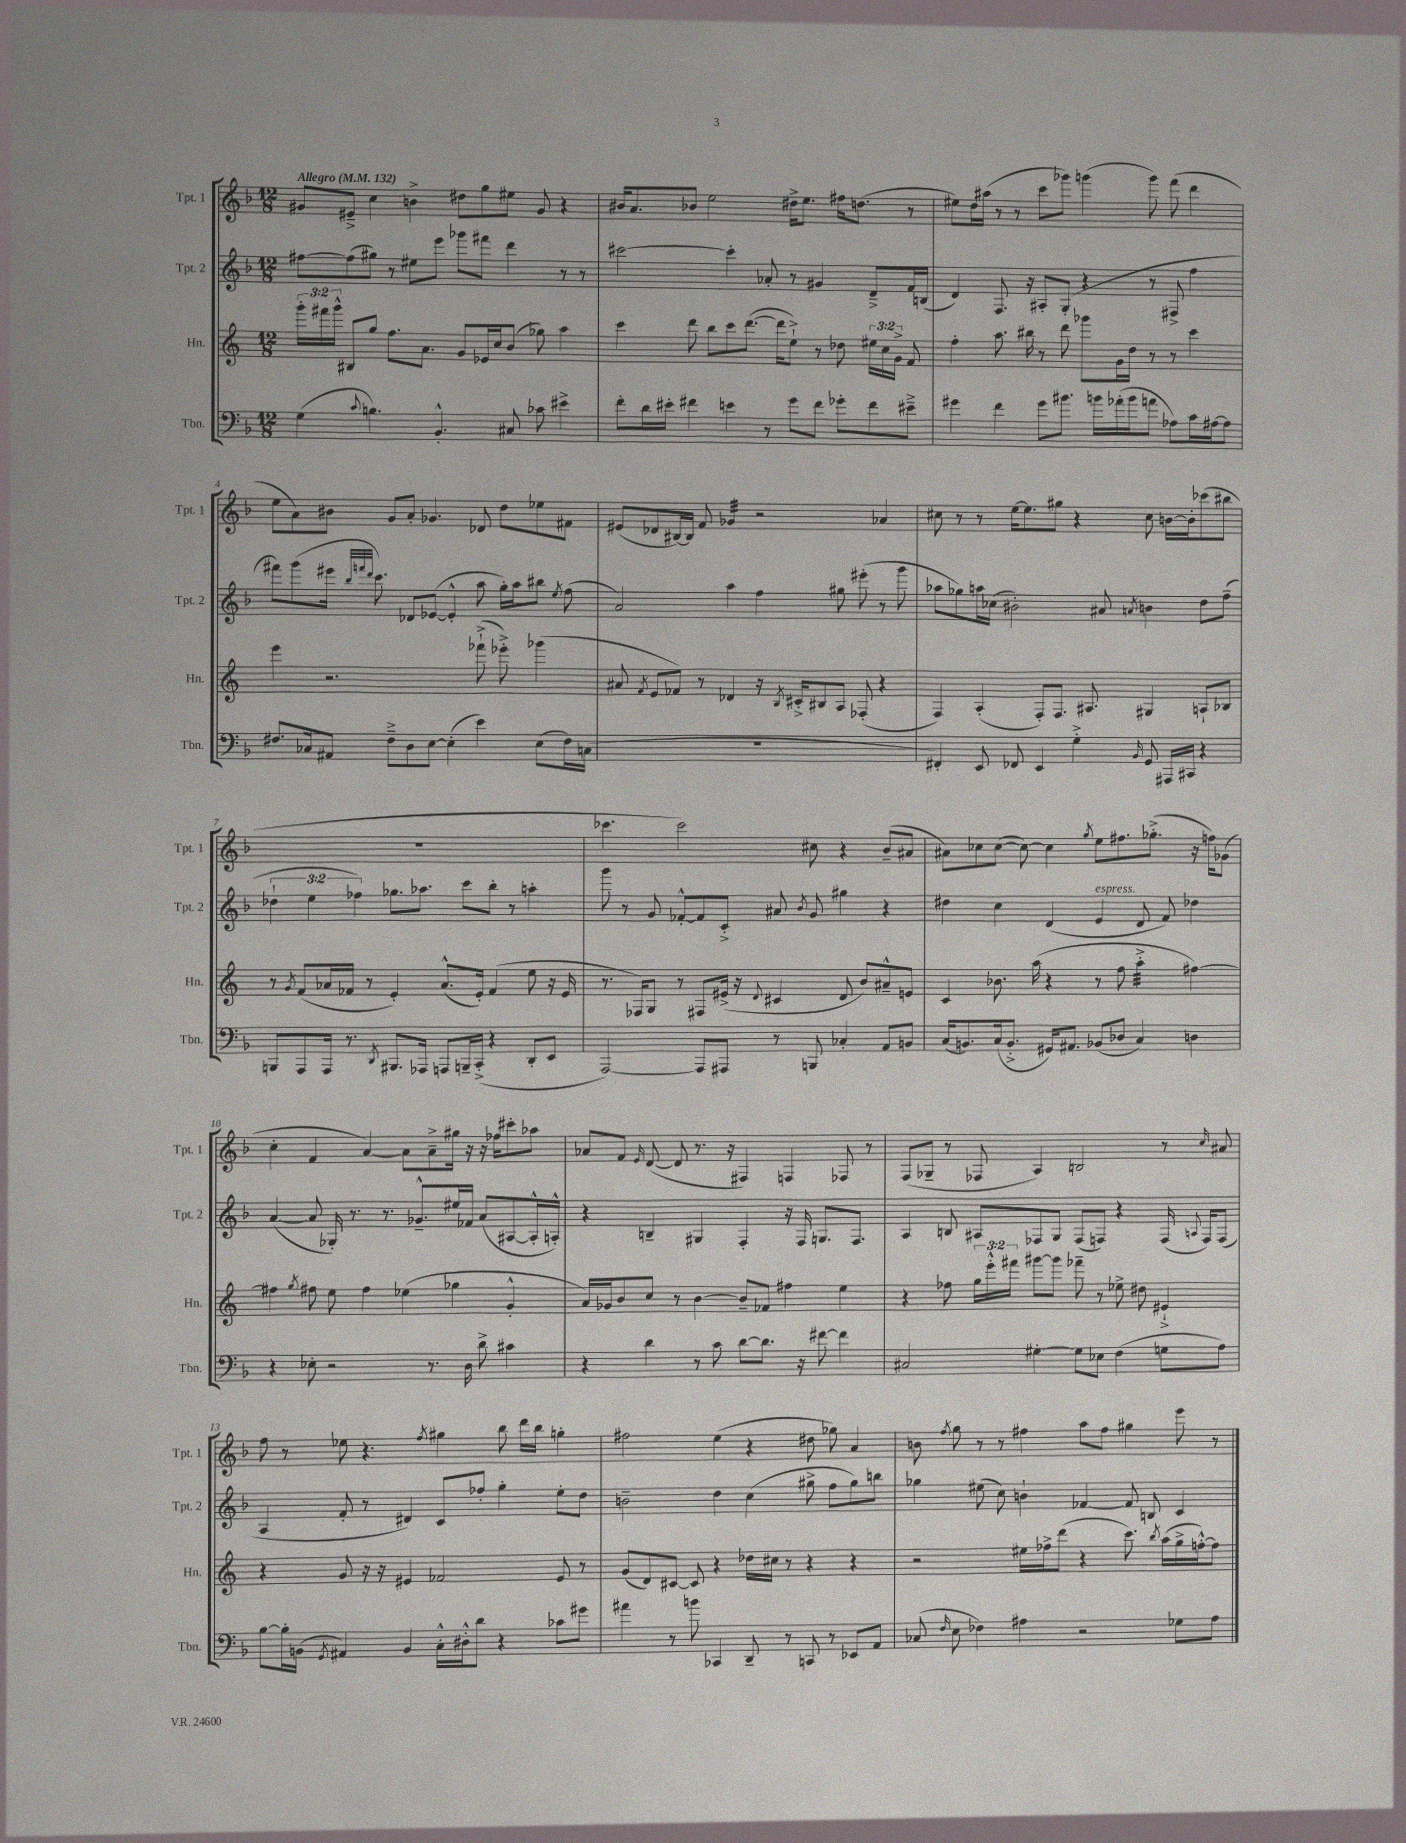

**kern	**kern	**kern	**kern
*staff4	*staff3	*staff2	*staff1
*clefF4	*clefG2	*clefG2	*clefG2
*k[b-]	*k[]	*k[b-]	*k[b-]
*M12/8	*M12/8	*M12/8	*M12/8
*MM132	*MM132	*MM132	*MM132
(4G	24ggg'	[8ff#	8g#
.	24fff#	.	.
.	24ggg^^	.	.
.	8B#	(8ff#]	8e#~^
8qqc	.	.	.
4.B)	8gg	8gg#)	4cc
.	8.ff	8r	.
.	.	8ee#	4b^
.	8.a	.	.
4.BB-'^^	.	8eee	.
.	8g	8ggg-	8dd#
.	16e-	8fff#	8gg
.	16cc	.	.
8C#	(8b	4ddd	8ee#
8c-	8gg-)	.	8g#
4e#^	4aa	8r	4r
.	.	8r	.
=	=	=	=
8f'	4ccc	[2ccc#	16b#
.	.	.	8.a
16d	.	.	.
16e#'	.	.	.
4f#	8ddd	.	8b-
.	8bb	.	2ee
4e	8ccc	4ccc#']	.
.	([8.ddd	.	.
8r	.	8a-'	.
.	16ddd]	.	.
8g	8ee`^)	8r	16dd#^
.	.	.	8.ee
8f#	8r	4g#	.
8g-'	8dd-	.	16ff#
.	.	.	(8.dd
8f#	24ee#	8d~^	.
.	24cc	.	.
.	24g^	.	.
8e#~^	8f	16f	8r
.	.	(16B	.
=	=	=	=
4g#	4ff'	4d)	8ee#)
.	.	.	16dd
.	.	.	(16aa#
4f	8.aa	8.F	8r
.	.	.	8r
.	16bb#	16r	.
8g#	8r	8A#'	8ccc
8.b#	8ddd	(8G'	8ggg-)
.	8ggg-	4r	(4ggg
16b	.	.	.
(16a-'	16g	.	.
16b	16dd	.	.
8a	8r	8r	8ggg)
8A-)	8r	8F#^	(8fff
16c	4ccc	4ff	4ddd
[16A#	.	.	.
8A#]	.	.	.
=	=	=	=
8.F#	4eee	8fff#)	8ee
.	.	(8ggg	8a)
16C-	.	.	.
8AA#	2.r	16eee#	8b#
.	.	32qqbb-	.
.	.	32qqfff	.
.	.	32qqddd	.
.	.	8.ccc)	.
8F#~^	.	.	8g
8D	.	8d-	8a'
[8E	.	([8e-	4.g-
(4E']	.	4e-'^^]	.
4e)	(8fff-`^	8aa	8d-
.	8eee-'^)	16gg')	8dd
.	.	16aa	.
(8E	(4ggg-	8bb#	8ee-
.	.	8qee	.
16F#)	.	(8ff	8f#
(16C	.	.	.
=	=	=	=
1.r	8a#	2a)	(8e#
.	8qf	.	.
.	8e	.	8d-
.	8f-)	.	[16B#)
.	.	.	16B#]
.	8r	.	8f
.	4d-	4aa	4g-
.	16r	4ff	2r
.	8qB	.	.
.	16c#'^	.	.
.	8B#	.	.
.	8A	8gg#	.
.	(8F-'	(8eee#'	.
.	4r	8r	4a-
.	.	8ggg	.
=	=	=	=
4FF#')	4F)	8aa-	8cc#
.	.	8gg-)	8r
8EE	(4A'	16aa	8r
.	.	(16cc-	.
8FF-	.	2b#')	[16ee
.	.	.	8.ee]
4EE	8F')	.	.
.	8.F	.	8gg#
4G'^	.	.	4r
.	8.A#	.	.
.	.	8a#	.
16qqBB-	.	8qa	.
8GG	4G#	4b	8cc#
16AAA#	.	.	[16b
16CC#	.	.	16b']
4r	8A`	8dd	(8ccc-
.	8B-	(8ff~	8bb#
=	=	=	=
8BBB	8r	6dd-`	1.r
.	8qg	.	.
8AAA	(8f	.	.
.	.	6ee	.
16AAA	16a-	.	.
8.r	16f-	.	.
.	.	6ff-)	.
.	8r	.	.
8qDD	.	.	.
8.BBB#	4e')	8.gg-	.
16AAA-	.	8.aa-	.
8AAA	(8.a-^^	.	.
16BBB~	.	8ccc	.
(16CC'^	16e')	.	.
4r	(4f-	8bb-'	.
.	.	8r	.
8DD'	8ee	4aa'	.
8EE	16r	.	.
.	16e	.	.
=	=	=	=
[2AAA)	8.r	8ggg	4.ccc-
.	.	8r	.
.	16F-)	.	.
.	8G	8g	.
.	8r	[8f-'^^	2ccc-)
8AAA]	8F#	8f-]	.
8AAA#	(16e#^	8c'^	.
.	16r	.	.
.	8qqd	.	.
8r	4c#	8a#	.
.	.	8qb-	.
8BBB	.	8g	8cc#
4C-'	8d	4gg#	4r
.	8b)	.	.
8AA	8a#~^^	4r	(8b-~
8BB	8e	.	8a#
=	=	=	=
(16C	4c	4dd#	8a#)
8.BB)	.	.	.
.	.	.	8cc-
(16C	8.b-	4cc	([8cc-
8.BB'^	.	.	.
.	.	.	8cc-_)
.	(16aa	.	.
16GG#)	4r	(4d	4cc-]
8.AA#	.	.	.
.	.	.	8qgg
(8BB-	8r	4e	8ee
8D-	8ff	.	8.ff#
4C)	4aa'^	8d	.
.	.	.	(8.gg-'^
.	.	8f)	.
4D	[4ff#)	4dd-	16r
.	.	.	16ff)
.	.	.	(8g-
=	=	=	=
4r	4ff#]	([4a	4cc'
.	8qgg	.	.
8E-'	8ff#	8a]	4f
2r	8ee	16G-')	.
.	.	8.r	.
.	4ff#	.	[4a)
.	.	8.r	.
.	(4ee-	.	8a]
.	.	8.g-~^^	.
8.r	.	.	8a~^
.	4gg-	16ee#	16gg#
16D	.	16f-	16r
8d^	.	(8a	16r
.	.	.	16ff-
4c#	4g'^^	[8A#	8ccc#'
.	.	16A#'^^]	8aa-
.	.	16A'^^)	.
=	=	=	=
4r	16a)	4r	8a-
.	16g-	.	.
.	8b	.	8f
.	.	.	16qqe
4d	8cc	4B~	([8d
.	8r	.	8d]
8r	[4b	4G#	8.r
8c	.	.	.
.	.	.	16r
[8d	8b~]	4F'	4F#)
8.d]	8f-	.	.
.	4ff#	16r	4F
16r	.	16F	.
[8f#	.	8.G	.
4f#]	4ee	.	8F-
.	.	8.F	.
.	.	.	8r
=	=	=	=
2C#	4r	4A	(8F
.	.	.	8G-~
.	8ff-	8B	8r
.	24gg	8A#	8F-
.	24eee'^^	.	.
.	24fff#	.	.
[4G#'	[8ggg#	8F-	4A)
.	8ggg#]	8G	.
8G#]	8fff-~	(8F-	2B
8E-	8r	8F)	.
(4F	8ee-^	4r	.
.	8dd#	.	.
8G	4e#`^	(16F	8r
.	.	8qqA	.
.	.	16F)	.
.	.	.	16qqcc
8A)	.	(8F	8a#
=	=	=	=
[8B-	4r	4A	8ff
16B-']	.	.	8r
(16BB	.	.	.
8qGG	.	.	.
4AA#)	8g	8f'	8ee-
.	16r	8r	4.r
.	16r	.	.
4BB	4e#	4d#)	.
.	.	.	8qff
16C'^^	2f-	8c	4gg#
16D#'^^	.	.	.
8d	.	8ff-'	.
4r	.	4gg'	8bb-
.	.	.	16ddd
.	.	.	16bb-
8c-	8e#	8ee'	4gg'
8g#	8r	8dd	.
=	=	=	=
4a#	(8g	2b~	2ff#
.	8d)	.	.
8r	[8c#	.	.
8b	8c#]	.	.
4CC-	4r	4dd	(4ee
8DD~	16dd-	(4cc	4r
.	16cc#	.	.
8r	8r	.	.
8CC	4r	8gg#^	8dd#
8r	.	8ff	8gg-)
8EE-	4r	8gg#)	4a
8AA	.	8bb	.
=	=	=	=
(8C-	2r	4gg-	8b
16qqF	.	.	8qff
8E	.	.	8gg
4F-)	.	(8ee#	8r
.	.	8cc)	8r
4A#	16ee#	4b`	4ff#
.	16ff-^	.	.
.	(8ddd	.	.
2r	4r	[4f-	8aa
.	.	.	8ff#
.	8.ccc)	8f-]	4gg#
.	.	8B	.
.	8qbb	.	.
.	(16aa	.	.
8G-	16gg^	4c	8eee
.	[16ff'^^)	.	.
8A#	8ff]	.	8r
==	==	==	==
*-	*-	*-	*-
